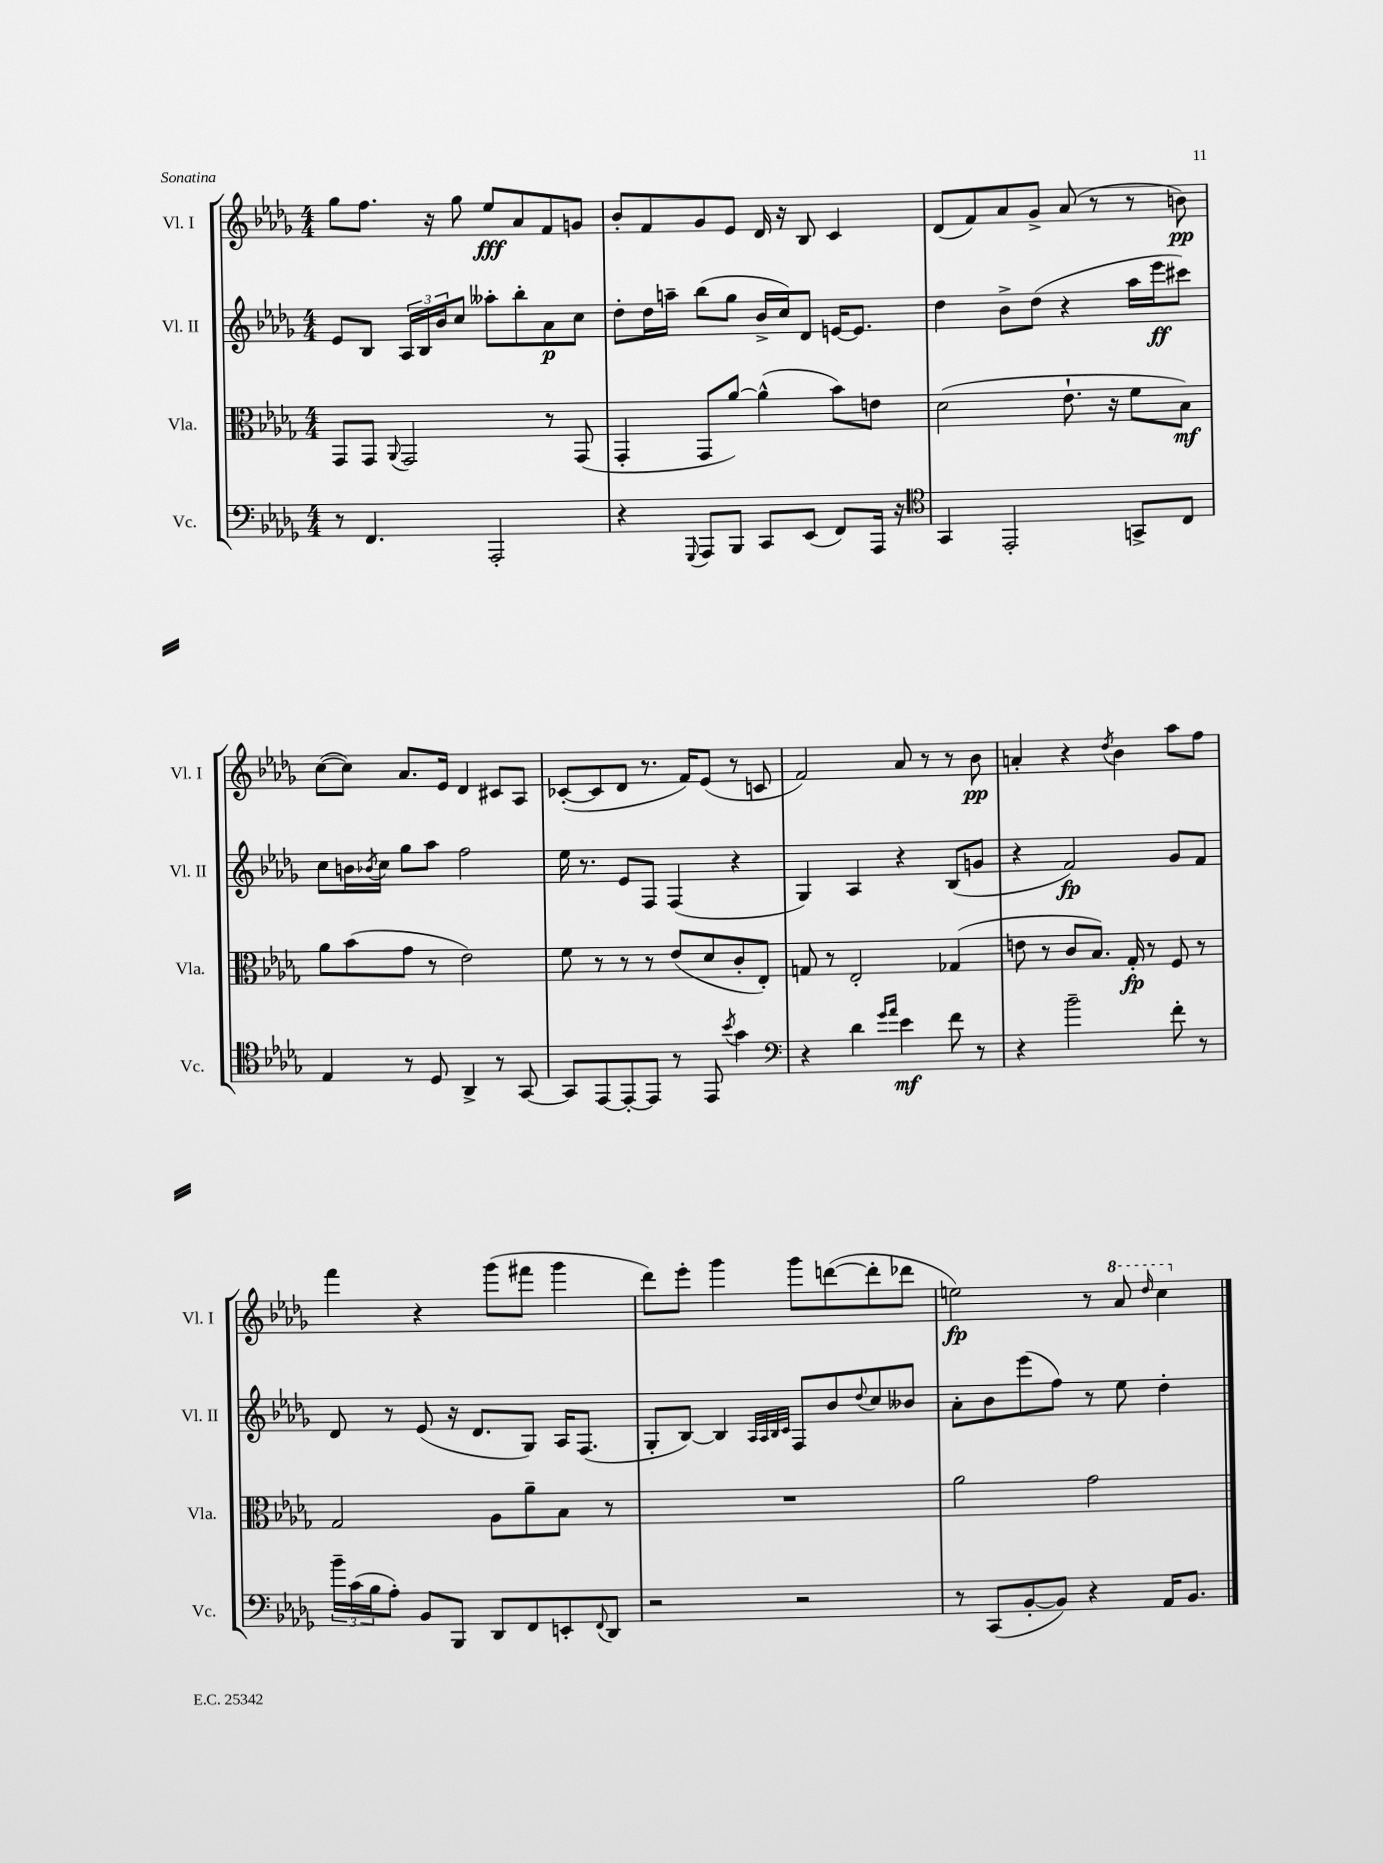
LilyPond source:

<<
\new StaffGroup <<
\new Staff = "s0" \with { instrumentName = "Vl. I" shortInstrumentName = "Vl. I" } {
    \clef treble \key des \major \numericTimeSignature \time 4/4
    ges''8 f''8. r16 ges''8 ees''8\fff aes'8 f'8 g'8 |
    bes'8-. f'8 ges'8 ees'8 des'16 r16 bes8 c'4 |
    des'8( f'8) aes'8 ges'8-> aes'8( r8 r8 b'8\pp) |
    c''8~( c''8) aes'8. ees'16 des'4 cis'8 aes8 |
    ces'8~-.( ces'8 des'8 r8. f'16) ees'8( r8 c'8 |
    f'2) aes'8 r8 r8 bes'8\pp |
    a'4-. r4 \acciaccatura { des''8 } bes'4 aes''8 f''8 |
    f'''4 r4 ges'''8( fis'''8 ges'''4 |
    des'''8) ees'''8-. ges'''4 ges'''8 d'''8~( d'''8-. des'''8 |
    e''2\fp) r8 \ottava #1 aes''8 \grace { des'''16 } c'''4 \ottava #0 \bar "|." |
}
\new Staff = "s1" \with { instrumentName = "Vl. II" shortInstrumentName = "Vl. II" } {
    \clef treble \key des \major \numericTimeSignature \time 4/4
    ees'8 bes8 \tuplet 3/2 { aes16 bes16 bes'16 } c''8 aeses''8-. bes''8-. aes'8\p c''8 |
    des''8-. des''16 a''16-- bes''8( ges''8 bes'16-> c''16) des'8 e'16~ e'8. |
    des''4 bes'8-> des''8( r4 aes''16 ees'''16\ff cis'''8) |
    c''8 b'16 \acciaccatura { bes'8 } c''16 ges''8 aes''8 f''2 |
    ees''16 r8. ees'8 f8 f4( r4 |
    ges4) aes4 r4 bes8( g'8 |
    r4 f'2\fp) ges'8 f'8 |
    des'8 r8 ees'8( r16 des'8. ges8) aes16 f8.( |
    ges8-. bes8~) bes4 \grace { aes32 aes32 bes32 c'32 } f8 bes'8 \appoggiatura { des''8 } c''8 beses'8 |
    aes'8-. bes'8 ees'''8( f''8) r8 ees''8 des''4-. \bar "|." |
}
\new Staff = "s2" \with { instrumentName = "Vla." shortInstrumentName = "Vla." } {
    \clef alto \key des \major \numericTimeSignature \time 4/4
    ges,8 ges,8 \appoggiatura { aes,8 } ges,2 r8 ges,8( |
    ges,4-. ges,8 aes'8~) aes'4-^( bes'8) e'8 |
    des'2( ees'8.-! r16 f'8 bes8\mf) |
    aes'8 bes'8( ges'8 r8 ees'2) |
    f'8 r8 r8 r8 ees'8( des'8 c'8-. ees8-.) |
    g8 r8 ees2-. ges4( |
    e'8 r8 c'8 bes8.) ges16-.\fp r8 f8 r8 |
    ges2 aes8 aes'8-- bes8 r8 |
    R1 |
    aes'2 ges'2 \bar "|." |
}
\new Staff = "s3" \with { instrumentName = "Vc." shortInstrumentName = "Vc." } {
    \clef bass \key des \major \numericTimeSignature \time 4/4
    r8 f,4. aes,,2-. |
    r4 \appoggiatura { ges,,8 } aes,,8 bes,,8 c,8 ees,8( f,8) aes,,16 r16 |
    \clef tenor ges,4 ees,2-. g,8-> c8 |
    ees4 r8 des8 aes,4-> r8 ges,8~ |
    ges,8 ees,8~ ees,8~-. ees,8 r8 ees,8 \acciaccatura { bes'8 } ges'4 |
    \clef bass r4 des'4 \grace { ges'16 aes'16 } ees'4\mf f'8 r8 |
    r4 bes'2-- f'8-. r8 |
    \tuplet 3/2 { bes'16-- c'16( bes16 } aes8-.) bes,8 bes,,8 des,8 f,8 e,8-. \appoggiatura { f,8 } des,8 |
    r2 r2 |
    r8 c,8( bes,8~-. bes,8) r4 aes,16 bes,8. \bar "|." |
}
>>
>>
\layout { \context { \Score \remove "Bar_number_engraver" } }
